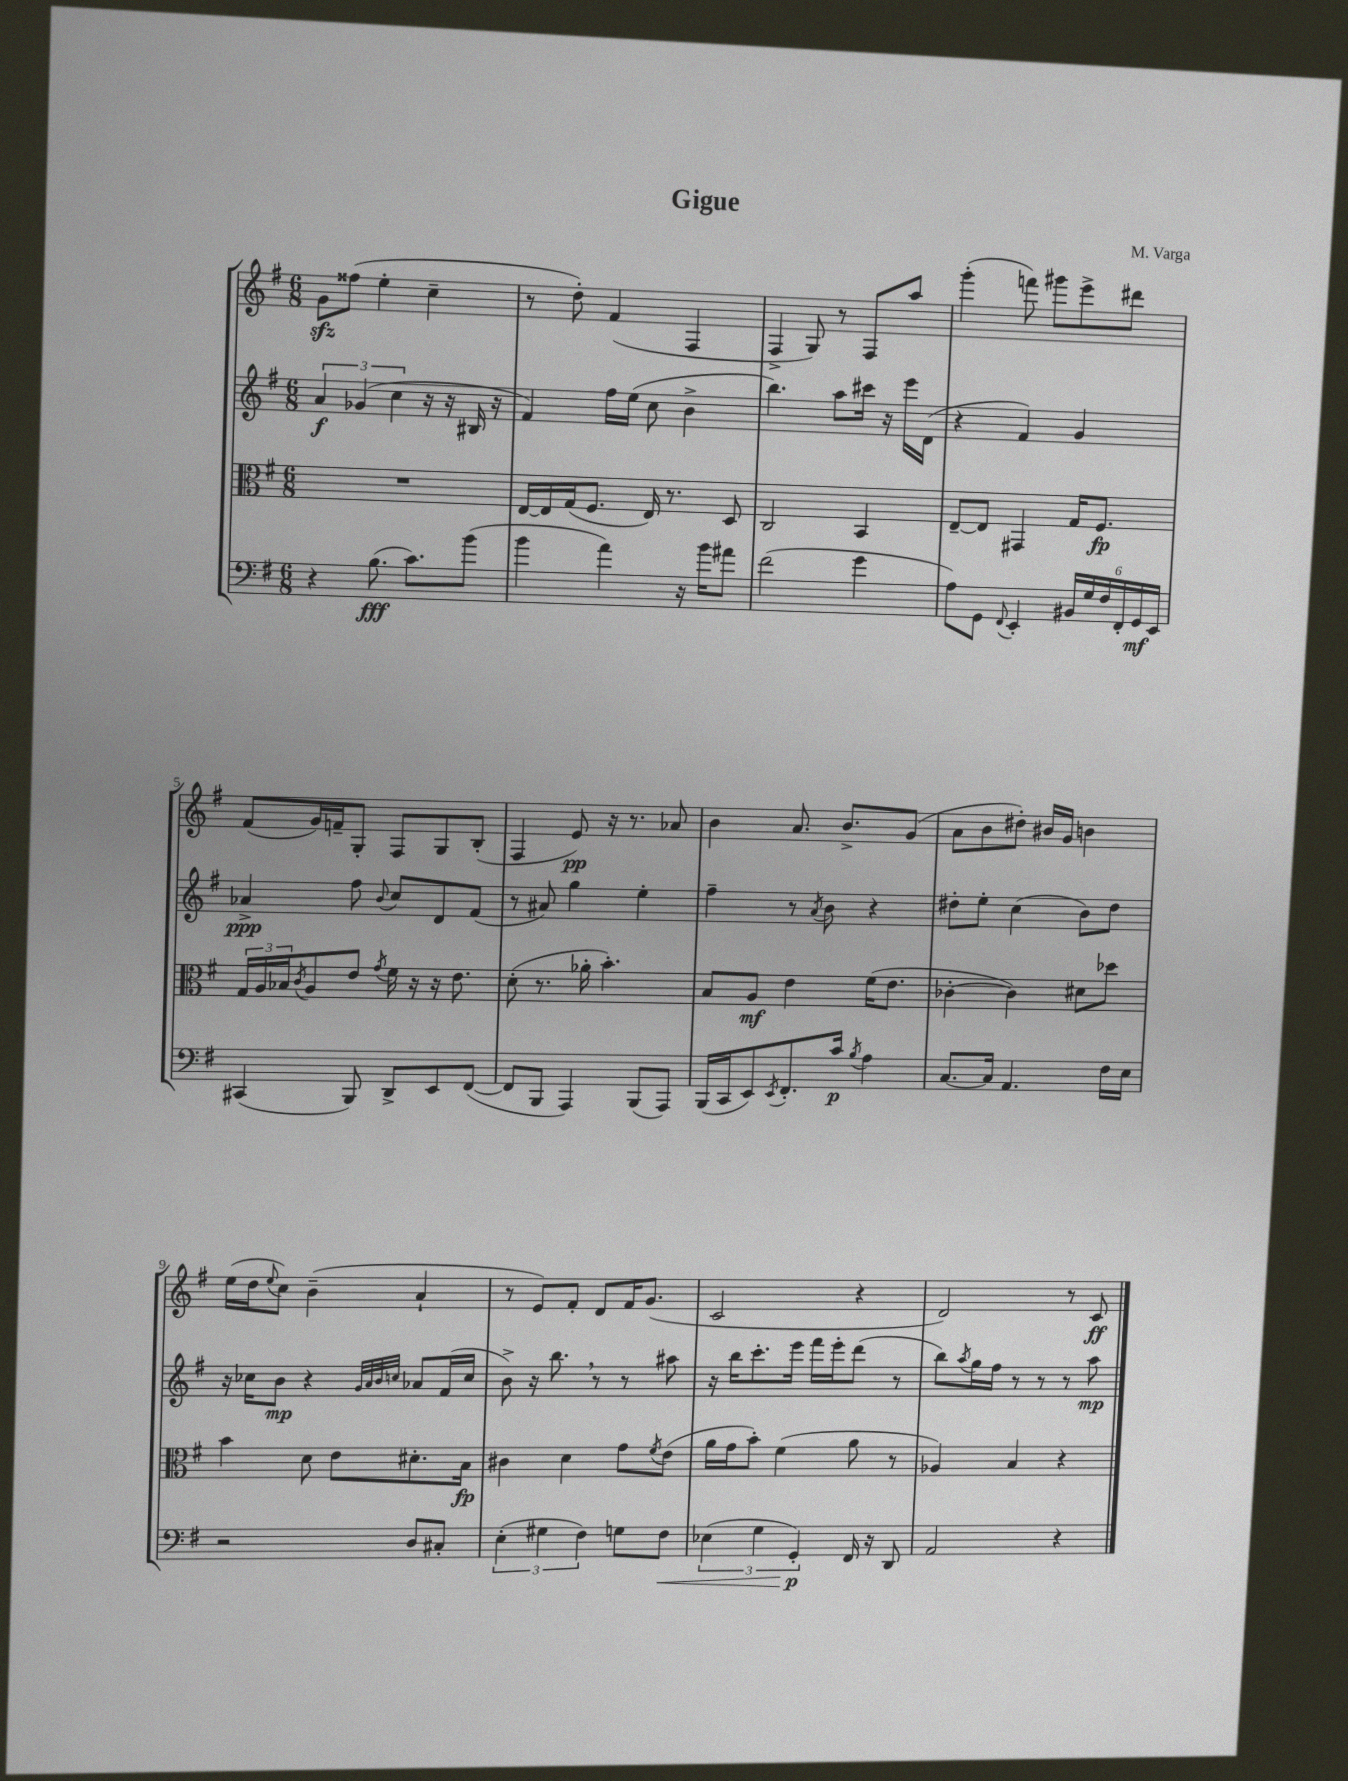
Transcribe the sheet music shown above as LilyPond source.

\header { title = "Gigue" composer = "M. Varga" }
<<
\new StaffGroup <<
\new Staff = "s0" {
    \clef treble \key g \major \numericTimeSignature \time 6/8
    g'8\sfz fisis''8( e''4-. c''4-- |
    r8 d''8-.) fis'4( fis4 |
    fis4-> g8) r8 fis8 a''8 |
    g'''4-.( f'''8) gis'''8 e'''8-> dis'''8 |
    fis'8( g'16) f'16-- g8-. fis8 g8 b8-.( |
    fis4 e'8\pp) r16 r8. aes'8 |
    b'4 a'8. b'8.-> g'8( |
    a'8 b'8 dis''8-.) bis'16 g'16 b'4 |
    e''16( d''16 \appoggiatura { e''8 } c''8) b'4--( a'4-! |
    r8 e'8) fis'8-. d'8 fis'16 g'8.( |
    c'2 r4 |
    d'2) r8 c'8\ff \bar "|." |
}
\new Staff = "s1" {
    \clef treble \key g \major \numericTimeSignature \time 6/8
    \tuplet 3/2 { a'4\f ges'4( c''4 } r16 r16 bis16 r16 |
    fis'4) fis''16 e''16( c''8 b'4-> |
    b''4.) a''8 cis'''16 r16 e'''16 d'16( |
    r4 fis'4) g'4 |
    aes'4->\ppp fis''8 \appoggiatura { b'8 } c''8 d'8 fis'8( |
    r8 ais'8) g''4 e''4-. |
    fis''4-- r8 \acciaccatura { a'8 } b'8 r4 |
    dis''8-. e''8-. c''4( b'8) dis''8 |
    r16 ces''16 b'8\mp r4 \grace { g'32 a'32 b'32 c''32 } aes'8 fis'16( c''16 |
    b'8->) r16 b''8. \breathe r8 r8 ais''8 |
    r16 b''16 c'''8.-. e'''16 fis'''16 e'''16-. d'''8( r8 |
    b''8) \acciaccatura { a''8 } g''16 fis''16 r8 r8 r8 a''8\mp \bar "|." |
}
\new Staff = "s2" {
    \clef alto \key g \major \numericTimeSignature \time 6/8
    R2. |
    e16~ e16 g16( fis8. e16) r8. d8 |
    c2 b,4 |
    e8~-- e8 gis,4 g16 fis8.\fp |
    \tuplet 3/2 { g16 a16 bes16 } \acciaccatura { c'8 } a8 e'8 \acciaccatura { g'8 } fis'16 r16 r16 e'8. |
    d'8-.( r8. aes'16-. b'4.-.) |
    b8 a8\mf e'4 fis'16( e'8. |
    ces'4~-. ces'4) dis'8 des''8 |
    b'4 d'8 e'8 dis'8.-. b16\fp |
    cis'4 d'4 g'8 \acciaccatura { fis'8 } e'8( |
    a'16 g'16 b'8-.) fis'4( a'8 r8 |
    aes4) b4 r4 \bar "|." |
}
\new Staff = "s3" {
    \clef bass \key g \major \numericTimeSignature \time 6/8
    r4 b8.\fff( c'8.) b'8( |
    b'4 a'4) r16 b'16 ais'8 |
    fis'2( g'4 |
    a8) g,8 \appoggiatura { fis,8 } e,4-. \tuplet 6/4 { bis,16 g16 fis16 fis,16-. g,16\mf e,16 } |
    cis,4( b,,8) d,8-> e,8 fis,8~( |
    fis,8 b,,8 a,,4) b,,8( a,,8) |
    b,,16( c,16 e,8) \acciaccatura { e,8 } fis,8.-. c'16\p \acciaccatura { b8 } a4 |
    c8.~ c16 a,4. fis16 e16 |
    r2 d8 cis8-. |
    \tuplet 3/2 { e4-.( gis4 fis4) } g8 fis8\< |
    \tuplet 3/2 { ees4( g4 g,4-.\p\!) } fis,16 r16 d,8 |
    a,2 r4 \bar "|." |
}
>>
>>
